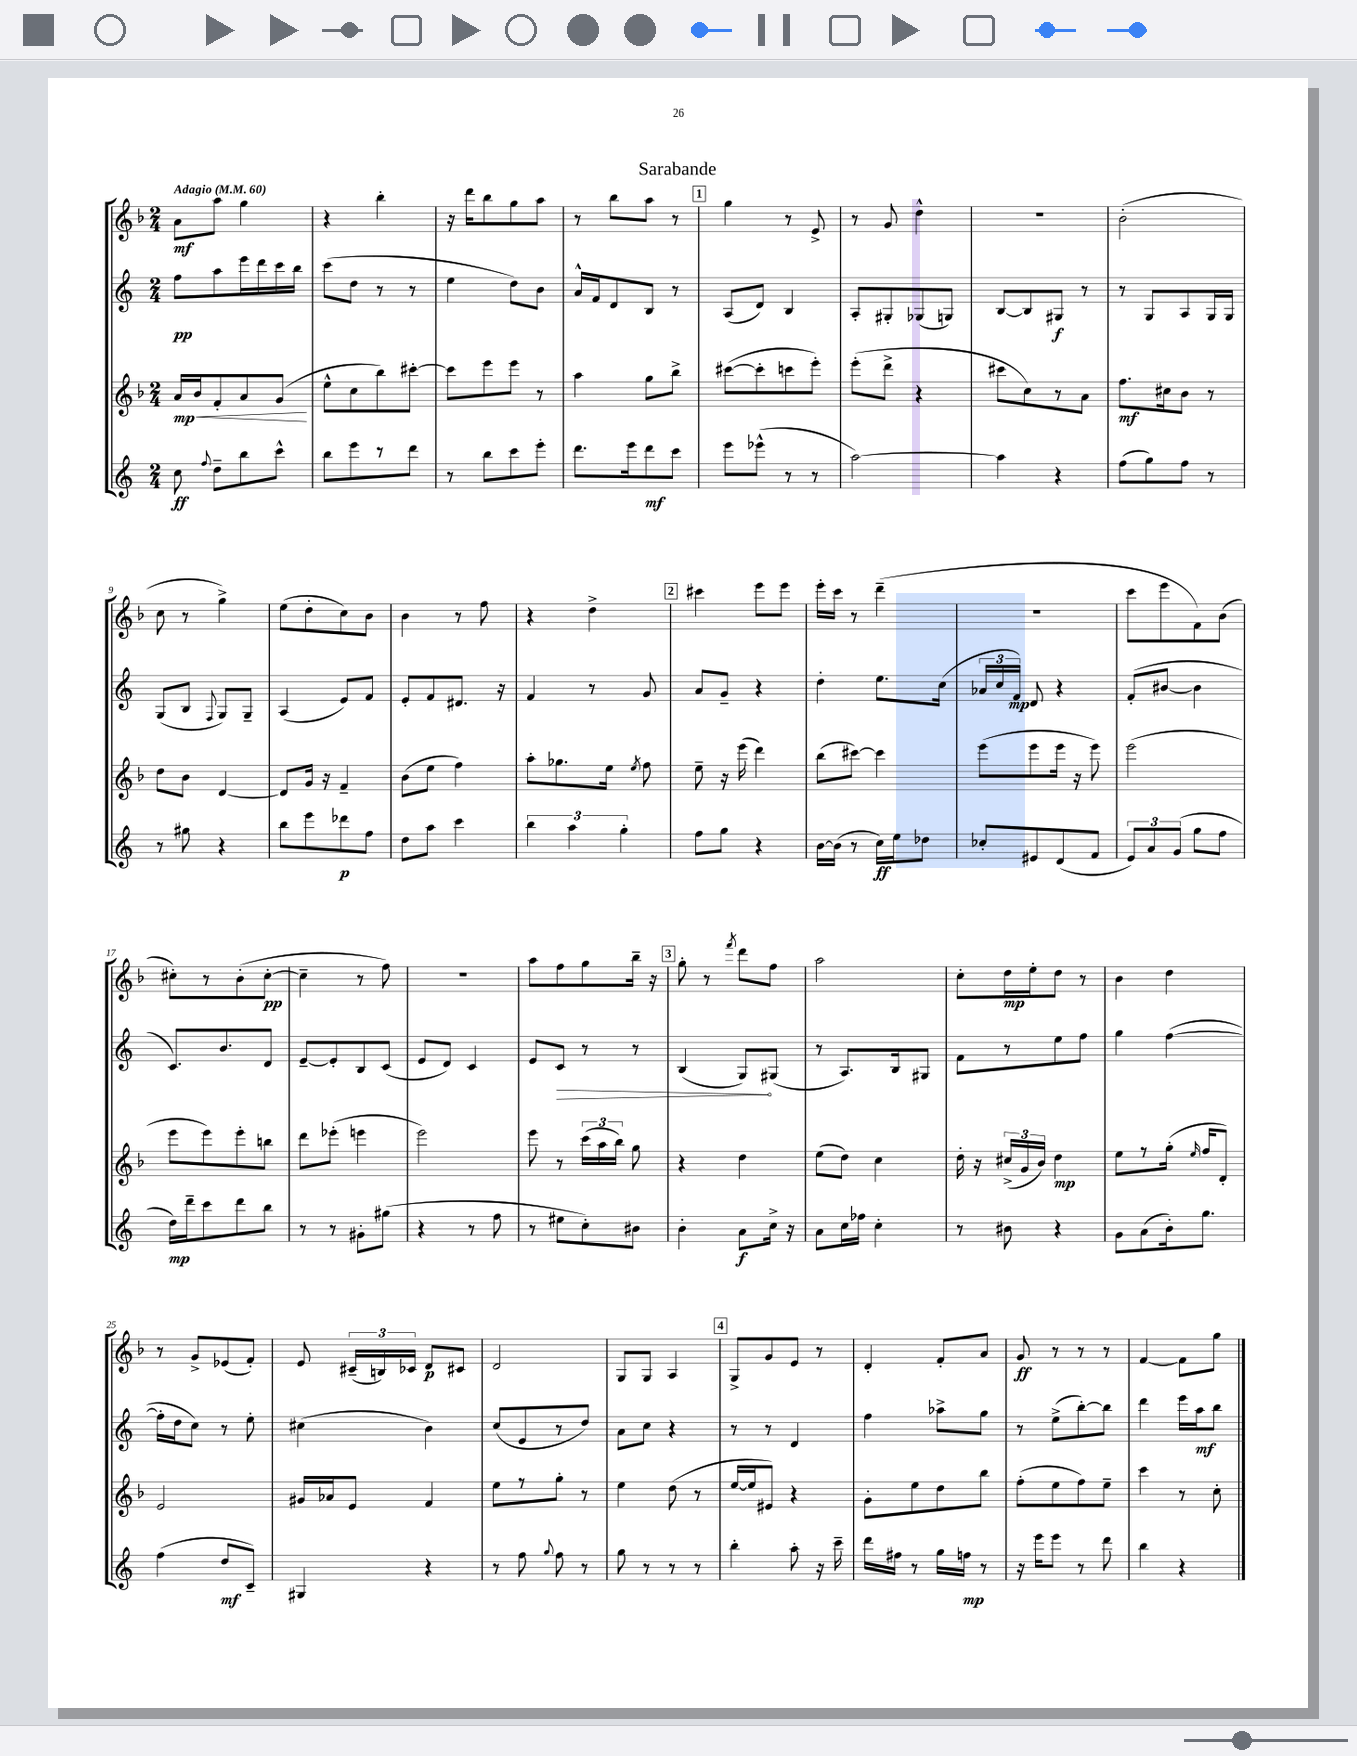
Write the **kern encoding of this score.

**kern	**dynam	**kern	**dynam	**kern	**dynam	**kern	**dynam
*part4	*part4	*part3	*part3	*part2	*part2	*part1	*part1
*staff4	*staff4	*staff3	*staff3	*staff2	*staff2	*staff1	*staff1
*clefG2	*	*clefG2	*	*clefG2	*	*clefG2	*
*k[]	*	*k[b-]	*	*k[]	*	*k[b-]	*
*M2/4	*	*M2/4	*	*M2/4	*	*M2/4	*
*MM60	*	*MM60	*	*MM60	*	*MM60	*
=1	=1	=1	=1	=1	=1	=1	=1
!	!	!	!	!	!	!LO:TX:a:B:t=Adagio	!
!	!	!	!LO:HP:b	!	!	!	!
8cc\	ff	16a/LL	< mp	8ff\L	pp	8a\L	mf
.	.	16b-/J	.	.	.	.	.
8qqff/	.	.	.	.	.	.	.
8dd~\L	.	8f'/	.	8aa\	.	8aa\J	.
8bb\	.	8a/	.	16eee\L	.	4gg\	.
.	.	.	.	16ddd\	.	.	.
8ccc^^\J	.	(8g/J	.	16ccc\	.	.	.
.	.	.	.	16bb\JJ	.	.	.
.	.	.	[	.	.	.	.
=2	=2	=2	=2	=2	=2	=2	=2
8bb\L	.	8ee^^\L	.	(8ccc\L	.	4r	.
8eee\	.	8cc\	.	8dd\J	.	.	.
8r	.	8bb-\)	.	8r	.	4bb-'\	.
8ddd\J	.	[8ccc#X'\J	.	8r	.	.	.
=3	=3	=3	=3	=3	=3	=3	=3
8r	.	8ccc#\L]	.	4ee\	.	16r	.
.	.	.	.	.	.	16ddd\KL	.
8bb\L	.	8eee\	.	.	.	8bb-\	.
8ccc\	.	8eee\J	.	8dd\L)	.	8gg\	.
8eee'\J	.	8r	.	8b\J	.	8aa\J	.
=4	=4	=4	=4	=4	=4	=4	=4
8.ddd\L	.	4aa\	.	16a^^/LL	.	8r	.
.	.	.	.	16f/J	.	.	.
.	.	.	.	8d/	.	8bb-\L	.
16eee\k	.	.	.	.	.	.	.
8ddd\	mf	8gg\L	.	8B/J	.	8aa\J	.
8ccc\J	.	8bb-^\J	.	8r	.	8r	.
!!LO:REH:place=s1:t=1
=5	=5	=5	=5	=5	=5	=5	=5
8eee\L	.	([8ccc#X\L	.	(8A/L	.	4gg\	.
(8eee-X^^\J	.	8ccc#'\]	.	8d/J)	.	.	.
8r	.	8cccn\	.	4B/	.	8r	.
8r	.	8eee'\J)	.	.	.	8e^/	.
=6	=6	=6	=6	=6	=6	=6	=6
[2aa\)	.	(8eee'\L	.	8A'/L	.	8r	.
.	.	8ddd^\J	.	8G#X'/	.	8g/	.
.	.	4r	.	(8G-X/	.	4dd^^\	.
.	.	.	.	8Gn/J)	.	.	.
=7	=7	=7	=7	=7	=7	=7	=7
4aa\]	.	8ccc#X\L	.	[8B/L	.	2r	.
.	.	8cc\)	.	8B/]	.	.	.
4r	.	8r	.	8G#X/J	f	.	.
.	.	8a\J	.	8r	.	.	.
=8	=8	=8	=8	=8	=8	=8	=8
(8ff\L	.	8.ff\L	mf	8r	.	(2b-'\	.
8gg\)	.	.	.	8G/L	.	.	.
.	.	16cc#X\k	.	.	.	.	.
8ff\J	.	8b-\J	.	8A/	.	.	.
8r	.	8r	.	16G/L	.	.	.
.	.	.	.	16G/JJ	.	.	.
!!LO:LB:g=z
=9	=9	=9	=9	=9	=9	=9	=9
8r	.	8dd\L	.	(8G/L	.	8cc\	.
8gg#X\	.	8b-\J	.	8B/J	.	8r	.
.	.	.	.	8qqF/	.	.	.
4r	.	[4d/	.	8G/L)	.	4gg^\)	.
.	.	.	.	8G~/J	.	.	.
=10	=10	=10	=10	=10	=10	=10	=10
8bb\L	.	8d/L]	.	(4A/	.	(8ee\L	.
8eee\	.	16g/Jk	.	.	.	8dd'\	.
.	.	16r	.	.	.	.	.
8ddd-X\	p	4f~/	.	8e/L)	.	8cc\)	.
8ff\J	.	.	.	8f/J	.	8b-\J	.
=11	=11	=11	=11	=11	=11	=11	=11
8dd\L	.	(8b-\L	.	8e'/L	.	4b-\	.
8aa\J	.	8ee\J	.	8f/	.	.	.
4ccc\	.	4ff\)	.	8.d#X/J	.	8r	.
.	.	.	.	.	.	8ff\	.
.	.	.	.	16r	.	.	.
=12	=12	=12	=12	=12	=12	=12	=12
6bb\	.	8aa'\L	.	4f/	.	4r	.
.	.	8.gg-X\	.	.	.	.	.
6aa\	.	.	.	.	.	.	.
.	.	.	.	8r	.	4dd^\	.
.	.	16ee\Jk	.	.	.	.	.
6gg'\	.	.	.	.	.	.	.
.	.	8qee/	.	.	.	.	.
.	.	8ff\	.	8g/	.	.	.
!!LO:REH:place=s1:t=2
=13	=13	=13	=13	=13	=13	=13	=13
8ff\L	.	8ee~\	.	8a/L	.	4ccc#X\	.
8gg\J	.	16r	.	8g~/J	.	.	.
.	.	(16eee\	.	.	.	.	.
4r	.	4ddd\)	.	4r	.	8eee\L	.
.	.	.	.	.	.	8eee\J	.
=14	=14	=14	=14	=14	=14	=14	=14
[16b\LL	.	(8bb-\L	.	4dd'\	.	16eee'\LL	.
(16b\JJ]	.	.	.	.	.	16ccc\JJ	.
8r	.	[8ccc#X\J)	.	.	.	8r	.
16cc\LL)	ff	4ccc#\]	.	8.ee\L	.	(4ddd~\	.
16ee\J	.	.	.	.	.	.	.
8dd-X\J	.	.	.	.	.	.	.
.	.	.	.	(16cc\Jk	.	.	.
=15	=15	=15	=15	=15	=15	=15	=15
8cc-X'/L	.	(8eee\L	.	24a-X/LL	.	2r	.
.	.	.	.	24cc/	.	.	.
.	.	.	.	24f/JJ)	mp	.	.
8e#X/	.	8eee\	.	8d/	.	.	.
(8d/	.	16eee\Jk	.	4r	.	.	.
.	.	16r	.	.	.	.	.
8f/J	.	8eee\)	.	.	.	.	.
=16	=16	=16	=16	=16	=16	=16	=16
12e/L)	.	(2eee\	.	(8f'/L	.	8ccc\L	.
12a/	.	.	.	.	.	.	.
.	.	.	.	[8b#X/J	.	8eee\	.
(12g/J	.	.	.	.	.	.	.
8gg\L	.	.	.	4b#\]	.	8f\)	.
8ff\J	.	.	.	.	.	(8b-\J	.
!!LO:LB:g=z
=17	=17	=17	=17	=17	=17	=17	=17
16dd\LL)	mp	8eee\L	.	8.c/L)	.	8cc#X'\L)	.
16ddd~\J	.	.	.	.	.	.	.
8ccc\	.	8eee\)	.	.	.	8r	.
.	.	.	.	8.b/	.	.	.
8ddd\	.	8eee'\	.	.	.	(8b-'\	.
8bb\J	.	8bbn\J	.	8d/J	.	[8cc#'\J	pp
=18	=18	=18	=18	=18	=18	=18	=18
8r	.	8ddd\L	.	[8e~/L	.	4cc#~\]	.
8r	.	(8eee-X'\J	.	8e'/]	.	.	.
8g#X'\L	.	4eeen\	.	8B/	.	8r	.
(8gg#X\J	.	.	.	(8c/J	.	8ff\)	.
=19	=19	=19	=19	=19	=19	=19	=19
4r	.	2eee\)	.	8e/L	.	2r	.
.	.	.	.	8d/J)	.	.	.
8r	.	.	.	4c/	.	.	.
8ff\	.	.	.	.	.	.	.
=20	=20	=20	=20	=20	=20	=20	=20
8r	.	8eee\	.	8e/L	.	8aa\L	.
!	!	!	!	!	!LO:HP:b	!	!
8ee#X\L	.	8r	.	8c/J	>	8ff\	.
8cc'\)	.	(24ccc\LL	.	8r	.	8gg\	.
.	.	24aa\	.	.	.	.	.
.	.	24bb-\JJ)	.	.	.	.	.
8b#X\J	.	8gg\	.	8r	.	16bb-~\Jk	.
.	.	.	.	.	.	16r	.
!!LO:REH:place=s1:t=3
=21	=21	=21	=21	=21	=21	=21	=21
4b'\	.	4r	.	(4B/	.	8gg'\	.
.	.	.	.	.	.	8r	.
.	.	.	.	.	.	8qfff/	.
8a\L	f	4dd\	.	8G/L)	.	8ddd\L	.
16cc^\Jk	.	.	.	(8G#X/J	]	8ff\J	.
16r	.	.	.	.	.	.	.
=22	=22	=22	=22	=22	=22	=22	=22
8a\L	.	(8ee\L	.	8r	.	2aa\	.
16cc\L	.	8dd\J)	.	8.A/L)	.	.	.
16ff-X\JJ	.	.	.	.	.	.	.
4cc'\	.	4cc\	.	.	.	.	.
.	.	.	.	16B/k	.	.	.
.	.	.	.	8G#X/J	.	.	.
=23	=23	=23	=23	=23	=23	=23	=23
8r	.	16dd'\	.	8f\L	.	8cc'\L	.
.	.	16r	.	.	.	.	.
8b#X\	.	(24cc#X^/LL	.	8r	.	16dd\L	mp
.	.	24g/	.	.	.	.	.
.	.	.	.	.	.	16ee'\J	.
.	.	24b-/JJ)	.	.	.	.	.
4r	.	4dd\	mp	8ee\	.	8dd\J	.
.	.	.	.	8ff\J	.	8r	.
=24	=24	=24	=24	=24	=24	=24	=24
8g\L	.	8ee\L	.	4gg\	.	4b-\	.
(8a\	.	8r	.	.	.	.	.
16b'\k)	.	(16gg'\Jk	.	([4ff\	.	4dd\	.
.	.	16qqee/	.	.	.	.	.
8.gg\J	.	16ff/KL	.	.	.	.	.
.	.	8d'/J)	.	.	.	.	.
!!LO:LB:g=z
=25	=25	=25	=25	=25	=25	=25	=25
(4ff\	.	2e/	.	16ff'\LL]	.	8r	.
.	.	.	.	16dd\J	.	.	.
.	.	.	.	8cc\J)	.	8g^/L	.
8dd/L	mf	.	.	8r	.	(8e-X/	.
8c~/J)	.	.	.	8ee'\	.	8f'/J)	.
=26	=26	=26	=26	=26	=26	=26	=26
4G#X/	.	16g#X/LL	.	(4cc#X\	.	8e/	.
.	.	16a-X/J	.	.	.	.	.
.	.	8e/J	.	.	.	(24c#X~/LL	.
.	.	.	.	.	.	24Bn/)	.
.	.	.	.	.	.	24c-X/JJ	.
4r	.	4f/	.	4b\)	.	8d/L	p
.	.	.	.	.	.	8c#X/J	.
=27	=27	=27	=27	=27	=27	=27	=27
8r	.	8ee\L	.	(8cc/L	.	2d/	.
8ff\	.	8r	.	8e/	.	.	.
8qqgg/	.	.	.	.	.	.	.
8ff\	.	8gg'\J	.	8r	.	.	.
8r	.	8r	.	8dd/J)	.	.	.
=28	=28	=28	=28	=28	=28	=28	=28
8gg\	.	4ee\	.	8a\L	.	8G/L	.
8r	.	.	.	8cc\J	.	8G/J	.
8r	.	(8dd\	.	4r	.	4A/	.
8r	.	8r	.	.	.	.	.
!!LO:REH:place=s1:t=4
=29	=29	=29	=29	=29	=29	=29	=29
4bb'\	.	[16ee/LL	.	8r	.	8G^/L	.
.	.	16ee/J]	.	.	.	.	.
.	.	8e#X/J)	.	8r	.	8g/	.
8aa'\	.	4r	.	4d/	.	8e/J	.
16r	.	.	.	.	.	8r	.
16ccc~\	.	.	.	.	.	.	.
=30	=30	=30	=30	=30	=30	=30	=30
16ddd\LL	.	8g'\L	.	4ff\	.	4d'/	.
16ff#X\JJ	.	.	.	.	.	.	.
8r	.	8ee\	.	.	.	.	.
16gg\LL	.	8dd\	.	8aa-X^\L	.	8f'/L	.
16ffn\JJ	mp	.	.	.	.	.	.
8r	.	8bb-\J	.	8gg\J	.	8a/J	.
=31	=31	=31	=31	=31	=31	=31	=31
16r	.	(8ff'\L	.	8r	.	8g/	ff
16eee\KL	.	.	.	.	.	.	.
8eee\J	.	8ee\	.	(8ee^\L	.	8r	.
8r	.	8ff\)	.	[8bb'\)	.	8r	.
8ddd\	.	8ee~\J	.	8bb\J]	.	8r	.
=32	=32	=32	=32	=32	=32	=32	=32
4bb\	.	4ccc\	.	4ddd\	.	[4f/	.
4r	.	8r	.	16eee\LL	.	8f\L]	.
.	.	.	.	16aa\J	mf	.	.
.	.	8cc'\	.	8bb\J	.	8gg\J	.
==	==	==	==	==	==	==	==
*-	*-	*-	*-	*-	*-	*-	*-
